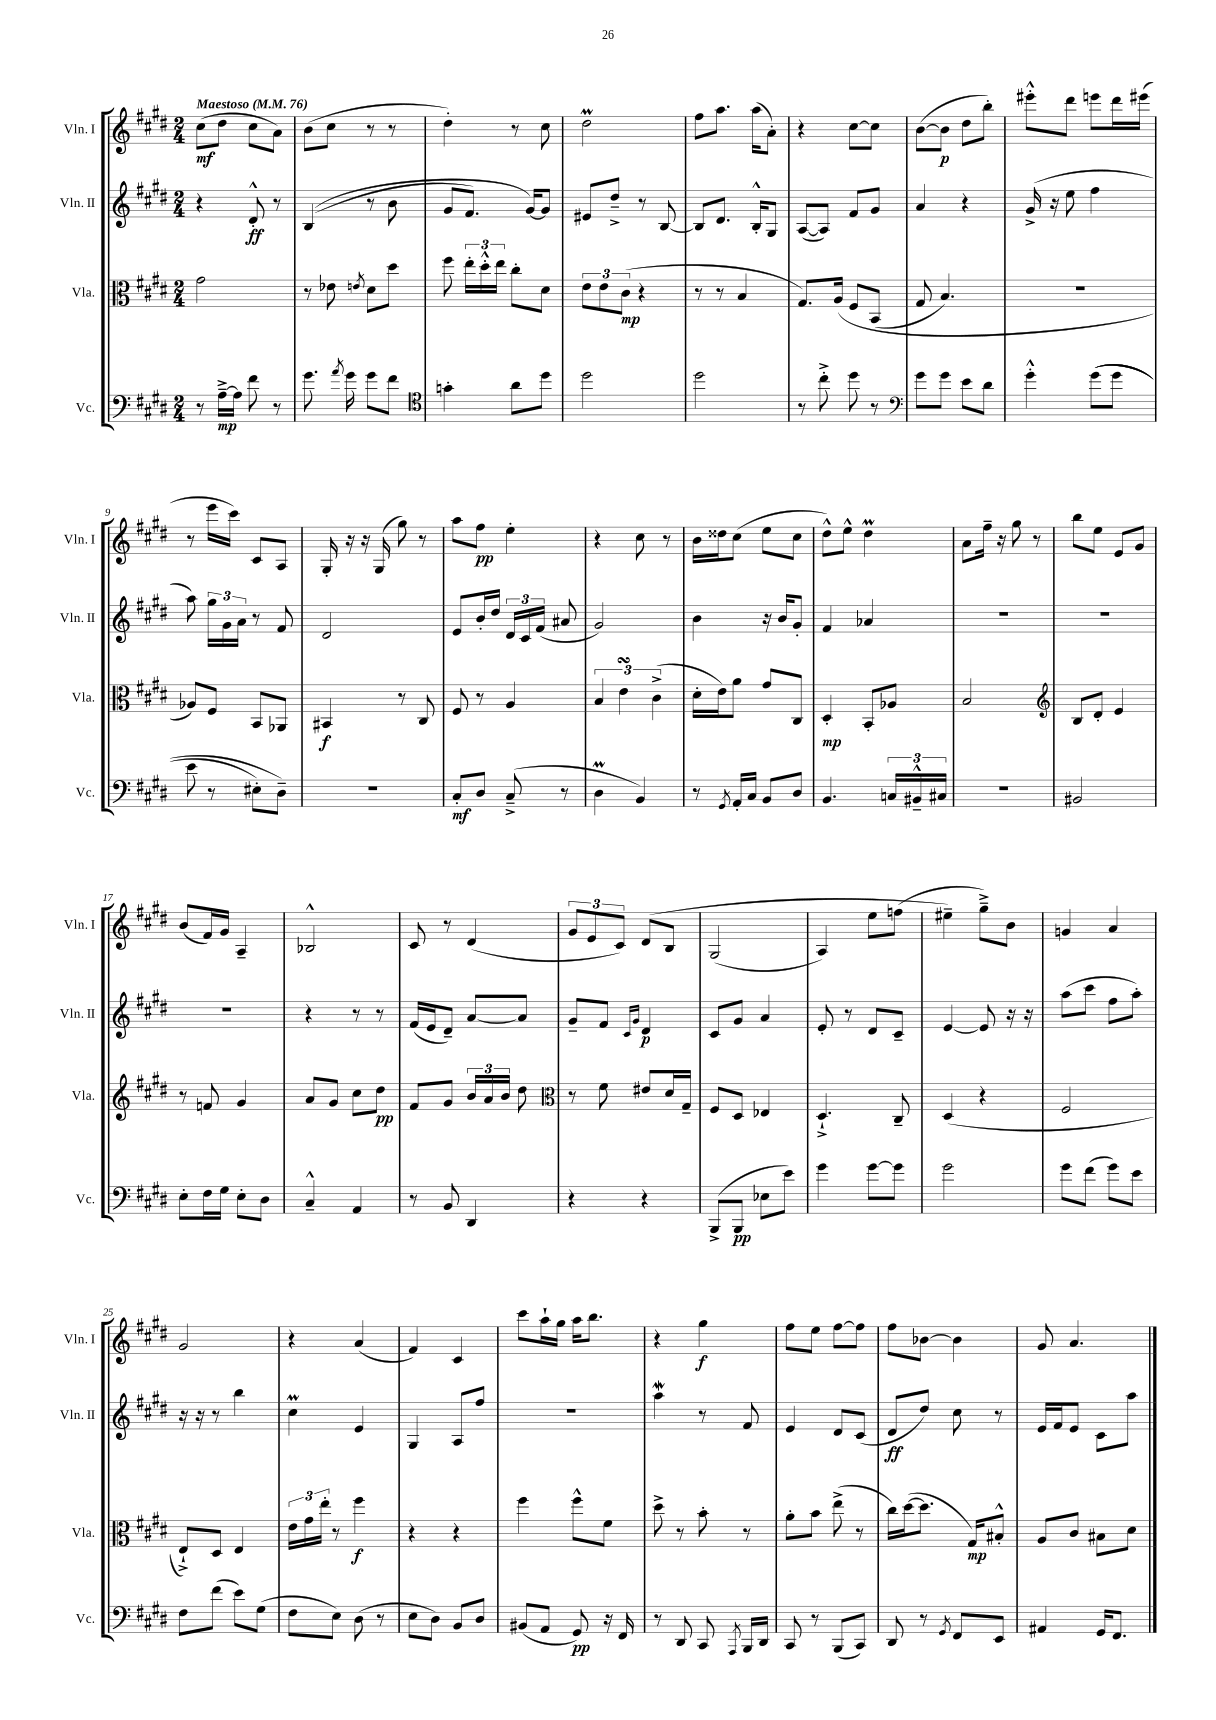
<<
\new StaffGroup <<
\new Staff = "s0" \with { instrumentName = "Vln. I" shortInstrumentName = "Vln. I" } {
    \clef treble \key e \major \numericTimeSignature \time 2/4 \tempo "Maestoso" 4 = 76
    \autoBeamOff cis''8[\mf( dis''8] cis''8[ a'8]) |
    b'8[( cis''8] r8 r8 |
    dis''4-.) r8 cis''8 |
    dis''2\prall |
    fis''8[ a''8.] a''16[( a'8]-.) |
    r4 cis''8[~ cis''8] |
    b'8[~( b'8]\p dis''8[ b''8]-.) |
    eis'''8[-.-^ dis'''8] e'''8[ dis'''16 eis'''16]( |
    r8 e'''16[ cis'''16]) cis'8[ a8] |
    gis16-. r16 r16 gis16( gis''8) r8 |
    a''8[ fis''8]\pp e''4-. |
    r4 cis''8 r8 |
    b'16[ disis''16 cis''8]( e''8[ cis''8] |
    dis''8[-^) e''8]-^ dis''4\prall |
    a'8[ fis''16]-- r16 gis''8 r8 |
    b''8[ e''8] e'8[ gis'8] |
    b'8[( fis'16) gis'16] a4-- |
    bes2-^ |
    cis'8 r8 dis'4( |
    \tuplet 3/2 { gis'8[ e'8 cis'8]) } dis'8[\( b8] |
    gis2( |
    a4) e''8[ f''8]( |
    eis''4--\) gis''8[--->) b'8] |
    g'4 a'4 |
    gis'2 |
    r4 a'4( |
    fis'4) cis'4 |
    cis'''8[ a''16-! gis''16] a''16[ b''8.] |
    r4 gis''4\f |
    fis''8[ e''8] fis''8[~ fis''8] |
    fis''8[ bes'8]~ bes'4 |
    gis'8 a'4. \bar "|." |
}
\new Staff = "s1" \with { instrumentName = "Vln. II" shortInstrumentName = "Vln. II" } {
    \clef treble \key e \major \numericTimeSignature \time 2/4
    \autoBeamOff r4 dis'8-.-^\ff r8 |
    b4(\( r8 b'8 |
    gis'8[ fis'8.]) gis'16[~\) gis'8] |
    eis'8[ dis''8]---> r8 b8~ |
    b8[ dis'8.] b16[-.-^ gis8] |
    a8[~( a8]) fis'8[ gis'8] |
    a'4 r4 |
    gis'16->( r16 e''8 fis''4 |
    a''8) \tuplet 3/2 { gis''16[ gis'16 a'16] } r8 fis'8 |
    dis'2 |
    e'8[ b'16-. dis''16] \tuplet 3/2 { dis'16[ cis'16 fis'16]( } ais'8 |
    gis'2) |
    b'4 r16 b'16[ gis'8]-. |
    fis'4 aes'4 |
    R2 |
    R2 |
    R2 |
    r4 r8 r8 |
    fis'16[( e'16 dis'8]--) a'8[~ a'8] |
    gis'8[-- fis'8] \grace { cis'16[ gis'16] } dis'4\p |
    cis'8[ gis'8] a'4 |
    e'8-. r8 dis'8[ cis'8]-- |
    e'4~ e'8 r16 r16 |
    a''8[( cis'''8] fis''8[ a''8]-.) |
    r16 r16 r8 b''4 |
    cis''4\prall e'4 |
    gis4 a8[ fis''8] |
    r2 |
    a''4\mordent r8 fis'8 |
    e'4 dis'8[ cis'8]( |
    dis'8[\ff dis''8]) cis''8 r8 |
    e'16[ fis'16 e'8] cis'8[ a''8] \bar "|." |
}
\new Staff = "s2" \with { instrumentName = "Vla." shortInstrumentName = "Vla." } {
    \clef alto \key e \major \numericTimeSignature \time 2/4
    \autoBeamOff gis'2 |
    r8 ees'8 \acciaccatura { e'8 } dis'8[ dis''8] |
    fis''8 \tuplet 3/2 { e''16[-. dis''16-.-^ e''16] } cis''8[-. dis'8] |
    \tuplet 3/2 { e'8[ e'8 cis'8]\mp( } r4 |
    r8 r8 b4 |
    gis8.[) a16]\( fis8[ b,8]( |
    gis8 b4.) |
    r2 |
    aes8[\) fis8] b,8[ aes,8] |
    bis,4\f r8 cis8 |
    fis8 r8 a4 |
    \tuplet 3/2 { b4 e'4\turn cis'4->( } |
    dis'16[-. e'16) a'8] gis'8[ cis8] |
    dis4-.\mp b,8[-. aes8] |
    b2 |
    \clef treble b8[ dis'8]-. e'4 |
    r8 f'8 gis'4 |
    a'8[ gis'8] cis''8[ dis''8]\pp |
    fis'8[ gis'8] \tuplet 3/2 { b'16[ a'16 b'16] } dis''8 |
    \clef alto r8 fis'8 eis'8[ dis'16 gis16]-- |
    fis8[ dis8] ees4 |
    dis4.-!-> cis8-- |
    dis4( r4 |
    fis2 |
    e8[-!->) dis8] e4 |
    \tuplet 3/2 { e'16[ gis'16 e''16]-. } r8 fis''4\f |
    r4 r4 |
    fis''4 fis''8[-^ fis'8] |
    dis''8-> r8 b'8-. r8 |
    a'8[-. b'8] e''8->( r8 |
    cis''16[) dis''16~( dis''8.] gis16[\mp) bis8]-.-^ |
    a8[ cis'8] bis8[ dis'8] \bar "|." |
}
\new Staff = "s3" \with { instrumentName = "Vc." shortInstrumentName = "Vc." } {
    \clef bass \key e \major \numericTimeSignature \time 2/4
    \autoBeamOff r8 a16[~--->\mp a16] fis'8 r8 |
    gis'8. \acciaccatura { a'8 } gis'16 gis'8[ fis'8] |
    \clef tenor g'4-. a'8[ dis''8] |
    dis''2 |
    dis''2 |
    r8 cis''8-.-> dis''8 r8 |
    \clef bass gis'8[ gis'8] e'8[ dis'8] |
    gis'4-.-^ gis'8[(\( gis'8] |
    e'8 r8 eis8[-.) dis8]--\) |
    R2 |
    cis8[-.\mf dis8] cis8--->( r8 |
    dis4\prall b,4) |
    r8 \acciaccatura { gis,8 } a,16[-. cis16] b,8[ dis8] |
    b,4. \tuplet 3/2 { c16[ bis,16---^ cis16] } |
    r2 |
    bis,2 |
    e8[-. fis16 gis16] e8[-. dis8] |
    cis4---^ a,4 |
    r8 b,8 dis,4 |
    r4 r4 |
    b,,8[->( b,,8]\pp ees8[ e'8]) |
    gis'4 gis'8[~ gis'8] |
    gis'2 |
    gis'8[ fis'8]( gis'8[) e'8] |
    fis8[ fis'8]( e'8[) gis8]( |
    fis8[ e8]) dis8( r8 |
    e8[ dis8]) b,8[ dis8] |
    bis,8[( a,8] gis,8\pp) r16 fis,16 |
    r8 dis,8 cis,8 \acciaccatura { a,,8 } b,,16[ dis,16] |
    cis,8 r8 b,,8[( cis,8]) |
    dis,8 r8 \acciaccatura { gis,8 } fis,8[ e,8] |
    ais,4 gis,16[ fis,8.] \bar "|." |
}
>>
>>
